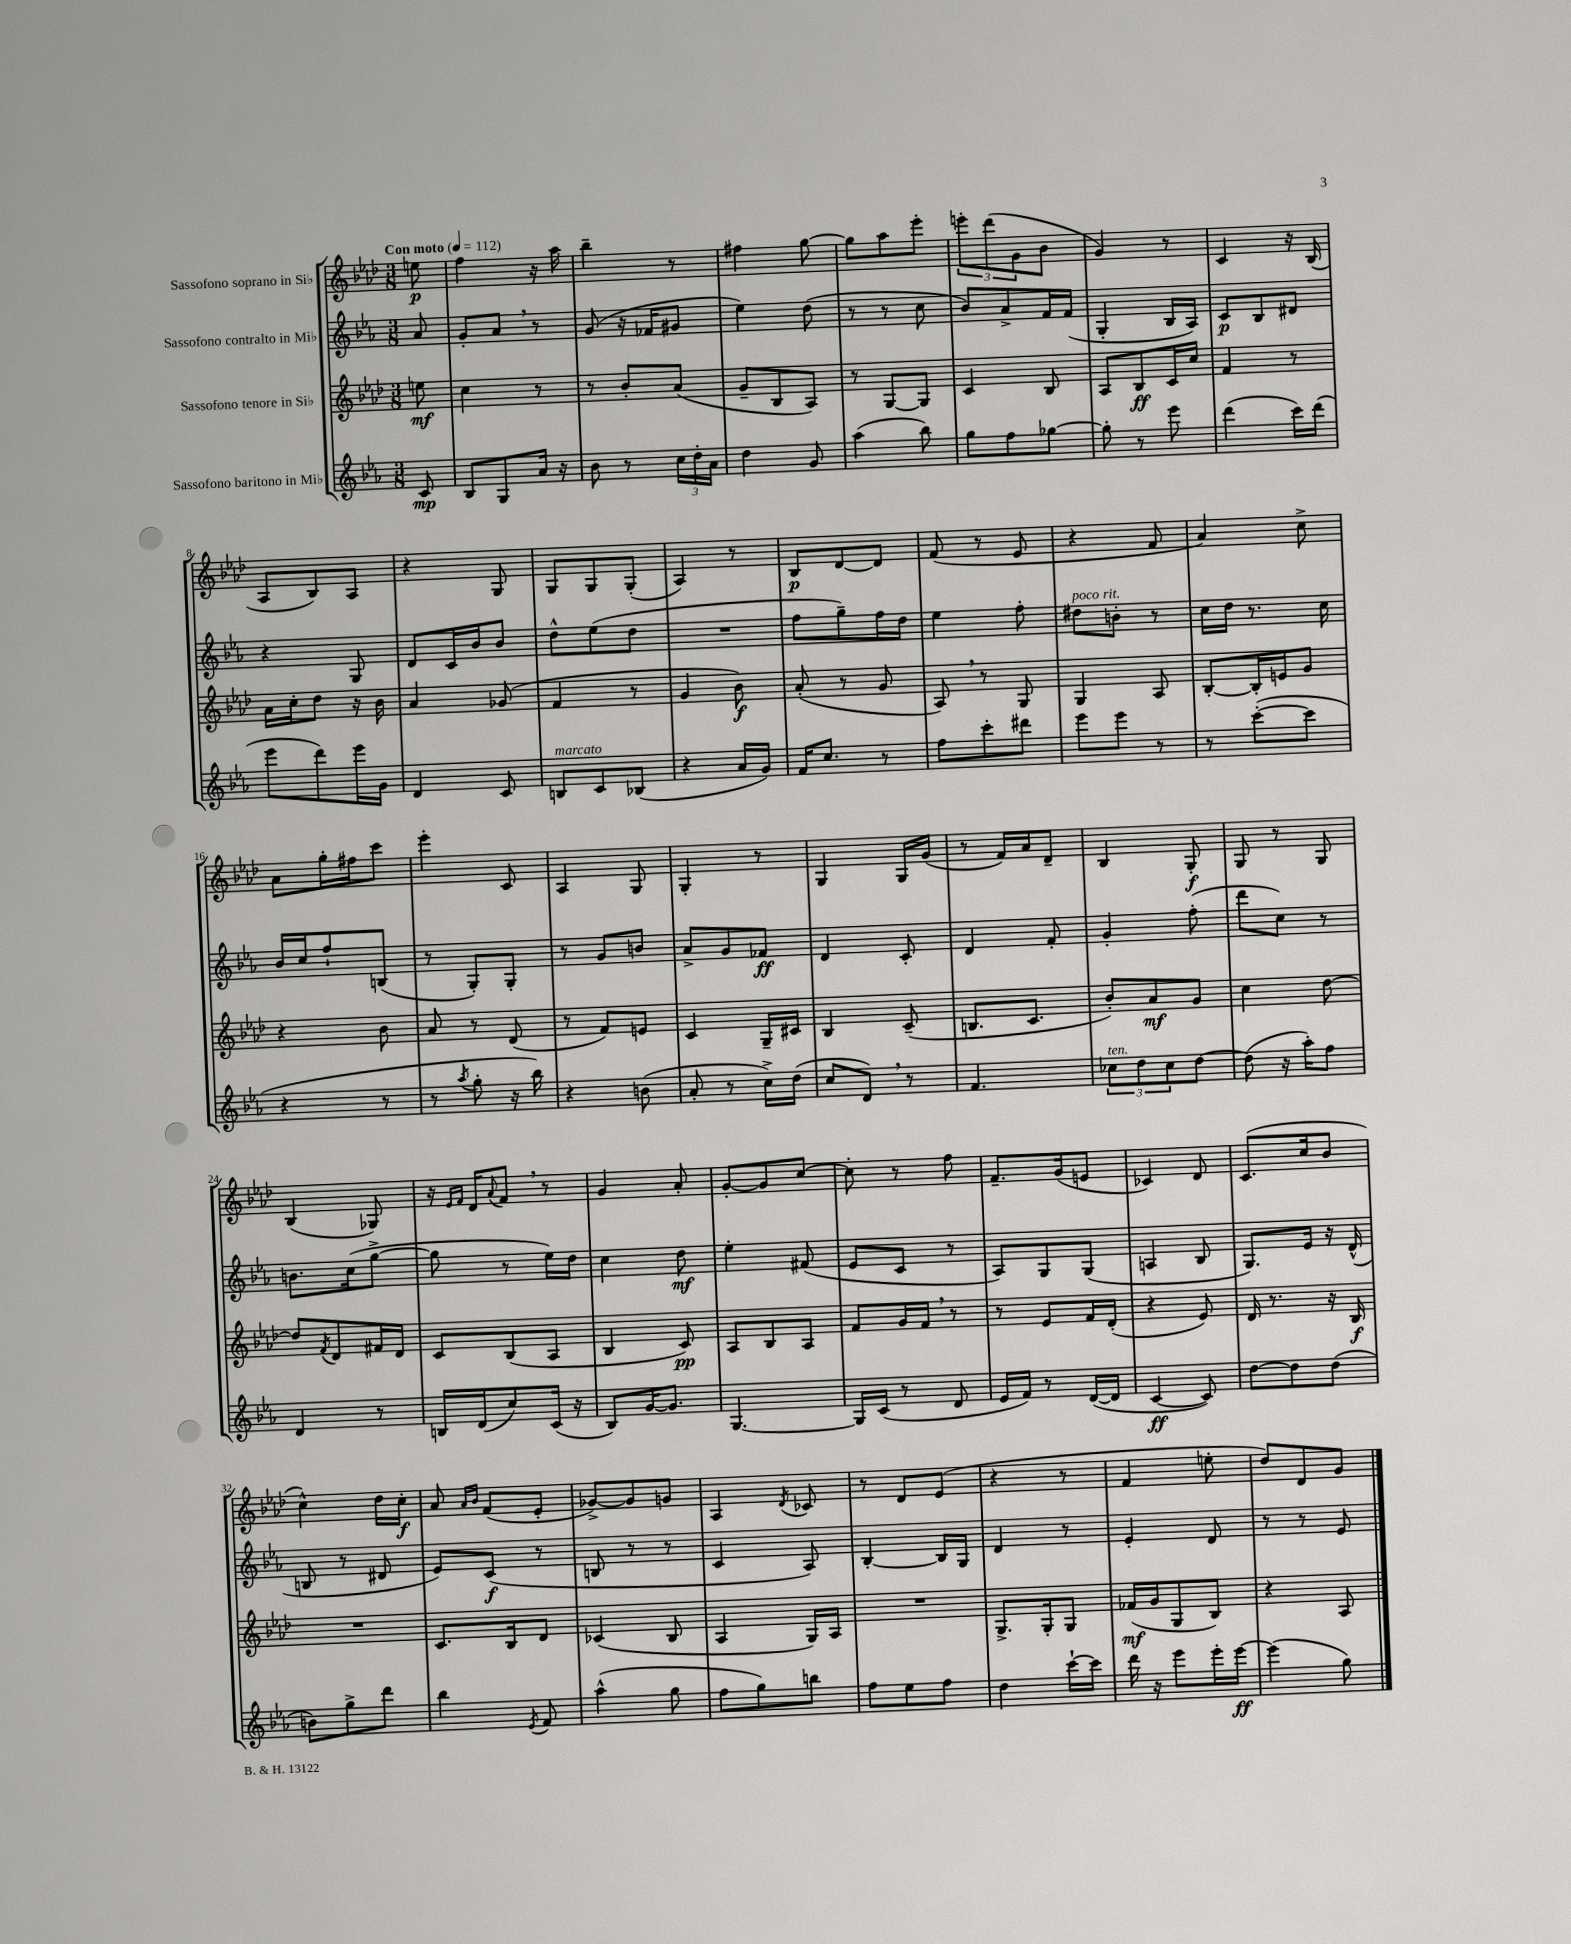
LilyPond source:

<<
\new StaffGroup <<
\new Staff = "s0" \with { instrumentName = "Sassofono soprano in Sib" } {
    \clef treble \key aes \major \numericTimeSignature \time 3/8 \partial 8 \tempo "Con moto" 4 = 112
    e''8\p |
    f''4 r16 aes''16 |
    bes''4-- r8 |
    fis''4 g''8~ |
    g''8 aes''8 ees'''8-. |
    \tuplet 3/2 { e'''8-. des'''8( g'8 } bes'8 |
    g'4) r8 |
    c'4 r16 bes16( |
    aes8 bes8) aes8 |
    r4 g8 |
    g8 g8 g8-.( |
    aes4) r8 |
    bes8\p des'8~ des'8 |
    f'8( r8 ees'8 |
    r4 f'8 |
    aes'4) c''8-> |
    aes'8 g''16-. fis''16 c'''8 |
    ees'''4-. c'8 |
    aes4 g8 |
    g4-. r8 |
    g4 g16 g'16( |
    r8 f'16) aes'16 des'8-- |
    bes4 g8-.\f |
    g8 r8 g8 |
    bes4( ges8) |
    r16 \grace { ees'16 f'16 } des'16 \appoggiatura { aes'8 } f'8 \breathe r8 |
    g'4 aes'8-. |
    g'8~-. g'8 c''8~ |
    c''8-. r8 f''8 |
    f'8.-- g'16( e'8 |
    ces'4) des'8 |
    c'8.( c''16 bes'8 |
    c''4-^) des''16 c''16-.\f |
    aes'8 \grace { aes'16 bes'16 } f'8( ees'8-. |
    ges'8~->) ges'8 g'8 |
    aes4 \acciaccatura { des'8 } ces'8 |
    r8 des'8 ees'8( |
    r4 r8 |
    f'4 e''8-. |
    des''8) des'8 g'8 \bar "|." |
}
\new Staff = "s1" \with { instrumentName = "Sassofono contralto in Mib" } {
    \clef treble \key ees \major \numericTimeSignature \time 3/8 \partial 8
    aes'8 |
    g'8-. aes'8 \breathe r8 |
    g'8( r16 fes'16 gis'8 |
    ees''4) d''8( |
    r8 r8 c''8 |
    bes'8) aes'8-> f'16 f'16( |
    g4-. bes16 aes16) |
    c'8\p bes8 dis'8 |
    r4 g8 |
    d'8 c'16 bes'16 bes'8 |
    d''8-^ ees''8( d''8 |
    R4. |
    f''8 g''8--) f''16 d''16 |
    ees''4 f''8-. |
    dis''8^\markup { \italic "poco rit." } b'8-. r8 |
    c''16 d''16 r8. c''16 |
    bes'16 c''16 f''8-! b8( |
    r8 g8-.) g8-. |
    r8 g'8 b'8 |
    aes'8-> g'8 fes'8\ff |
    d'4 c'8-. |
    d'4 f'8-. |
    g'4-. f''8-.( |
    d'''8 c''8) r8 |
    b'8. c''16( g''8~-> |
    g''8 r8 ees''16) d''16 |
    c''4 d''8\mf |
    ees''4-. fis'8( |
    ees'8 c'8 r8 |
    aes8) g8 g8( |
    a4 bes8 |
    g8.) ees'16 r16 d'16-^( |
    b8 r8 dis'8 |
    ees'8) c'8\f( r8 |
    b8 r8 r8 |
    c'4 aes8) |
    bes4~-. bes16 g16 |
    d'4 r8 |
    ees'4-. d'8 |
    r8 r8 ees'8 \bar "|." |
}
\new Staff = "s2" \with { instrumentName = "Sassofono tenore in Sib" } {
    \clef treble \key aes \major \numericTimeSignature \time 3/8 \partial 8
    e''8\mf |
    c''4 r8 |
    r8 bes'8-. aes'8( |
    g'8-- bes8 aes8) |
    r8 g8~ g8 |
    c'4 bes8 |
    aes8 bes8\ff c'16 c''16 |
    f'4 r8 |
    aes'16 c''16-. des''8 r16 bes'16 |
    aes'4 ges'8( |
    f'4 r8 |
    g'4 bes'8\f) |
    aes'8-.( r8 g'8 |
    aes8) \breathe r8 g8 |
    g4 aes8 |
    bes8~-. bes16-. e'16 g'8 |
    r4 bes'8 |
    aes'8 r8 des'8( |
    r8 f'8) e'8 |
    c'4 g16-- cis'16 |
    bes4 c'8--( |
    b8. c'8. |
    bes'8-.) aes'8\mf g'8 |
    c''4 des''8~ |
    des''8 \acciaccatura { f'8 } des'8 fis'16 des'16 |
    c'8 bes8( aes8 |
    bes4 c'8\pp) |
    aes8 bes8 aes8 |
    f'8 g'16 f'16 \breathe r8 |
    r8 ees'8 f'16 des'16-.( |
    r4 ees'8) |
    des'16 r8. r16 bes16\f |
    R4. |
    c'8. bes16 des'8 |
    ces'4( bes8 |
    aes4 g16) aes16 |
    R4. |
    g8.-> g16-. g8 |
    fes'16\mf( g'16 g8 bes8) |
    r4 aes8 \bar "|." |
}
\new Staff = "s3" \with { instrumentName = "Sassofono baritono in Mib" } {
    \clef treble \key ees \major \numericTimeSignature \time 3/8 \partial 8
    c'8\mp |
    bes8 g8 aes'16 r16 |
    bes'8 r8 \tuplet 3/2 { c''16 d''16-. aes'16 } |
    d''4 g'8 |
    aes''4( bes''8) |
    g''8 f''8 ges''8~ |
    ges''8-. r8 ees'''8 |
    d'''4( c'''16) d'''16( |
    ees'''8 d'''8) ees'''16 g'16 |
    d'4 c'8 |
    b8^\markup { \italic "marcato" } c'8 bes8( |
    r4 aes'16 g'16) |
    f'16 c''8. r8 |
    f''8 c'''8-. dis'''8 |
    ees'''8 ees'''8 r8 |
    r8 c'''8~-.( c'''8 |
    r4 r8 |
    r8 \acciaccatura { aes''8 } g''8-. r16 bes''16) |
    r4 b'8( |
    aes'8-. r8 c''16->) d''16( |
    c''8 d'8) \breathe r8 |
    f'4. |
    \tuplet 3/2 { ces''8^\markup { \italic "ten." } d''8 ces''8 } d''8~ |
    d''8( r16 aes''16-.) f''8 |
    d'4 r8 |
    b16 d'16( c''8) c'16( r16 |
    bes8) g'16~ g'8. |
    g4.~ |
    g16 c'16( r8 d'8 |
    ees'16 f'16) r8 d'16~( d'16 |
    c'4~\ff c'8) |
    d''8~ d''8 d''8( |
    b'8) g''8-> d'''8 |
    bes''4 \acciaccatura { ees'8 } f'8 |
    aes''4-^( g''8 |
    f''8 g''8) b''8 |
    f''8 ees''8 f''8 |
    d''4 c'''16~-! c'''16 |
    d'''16 r16 ees'''8 ees'''16-. ees'''16~\ff |
    ees'''4( g''8) \bar "|." |
}
>>
>>
